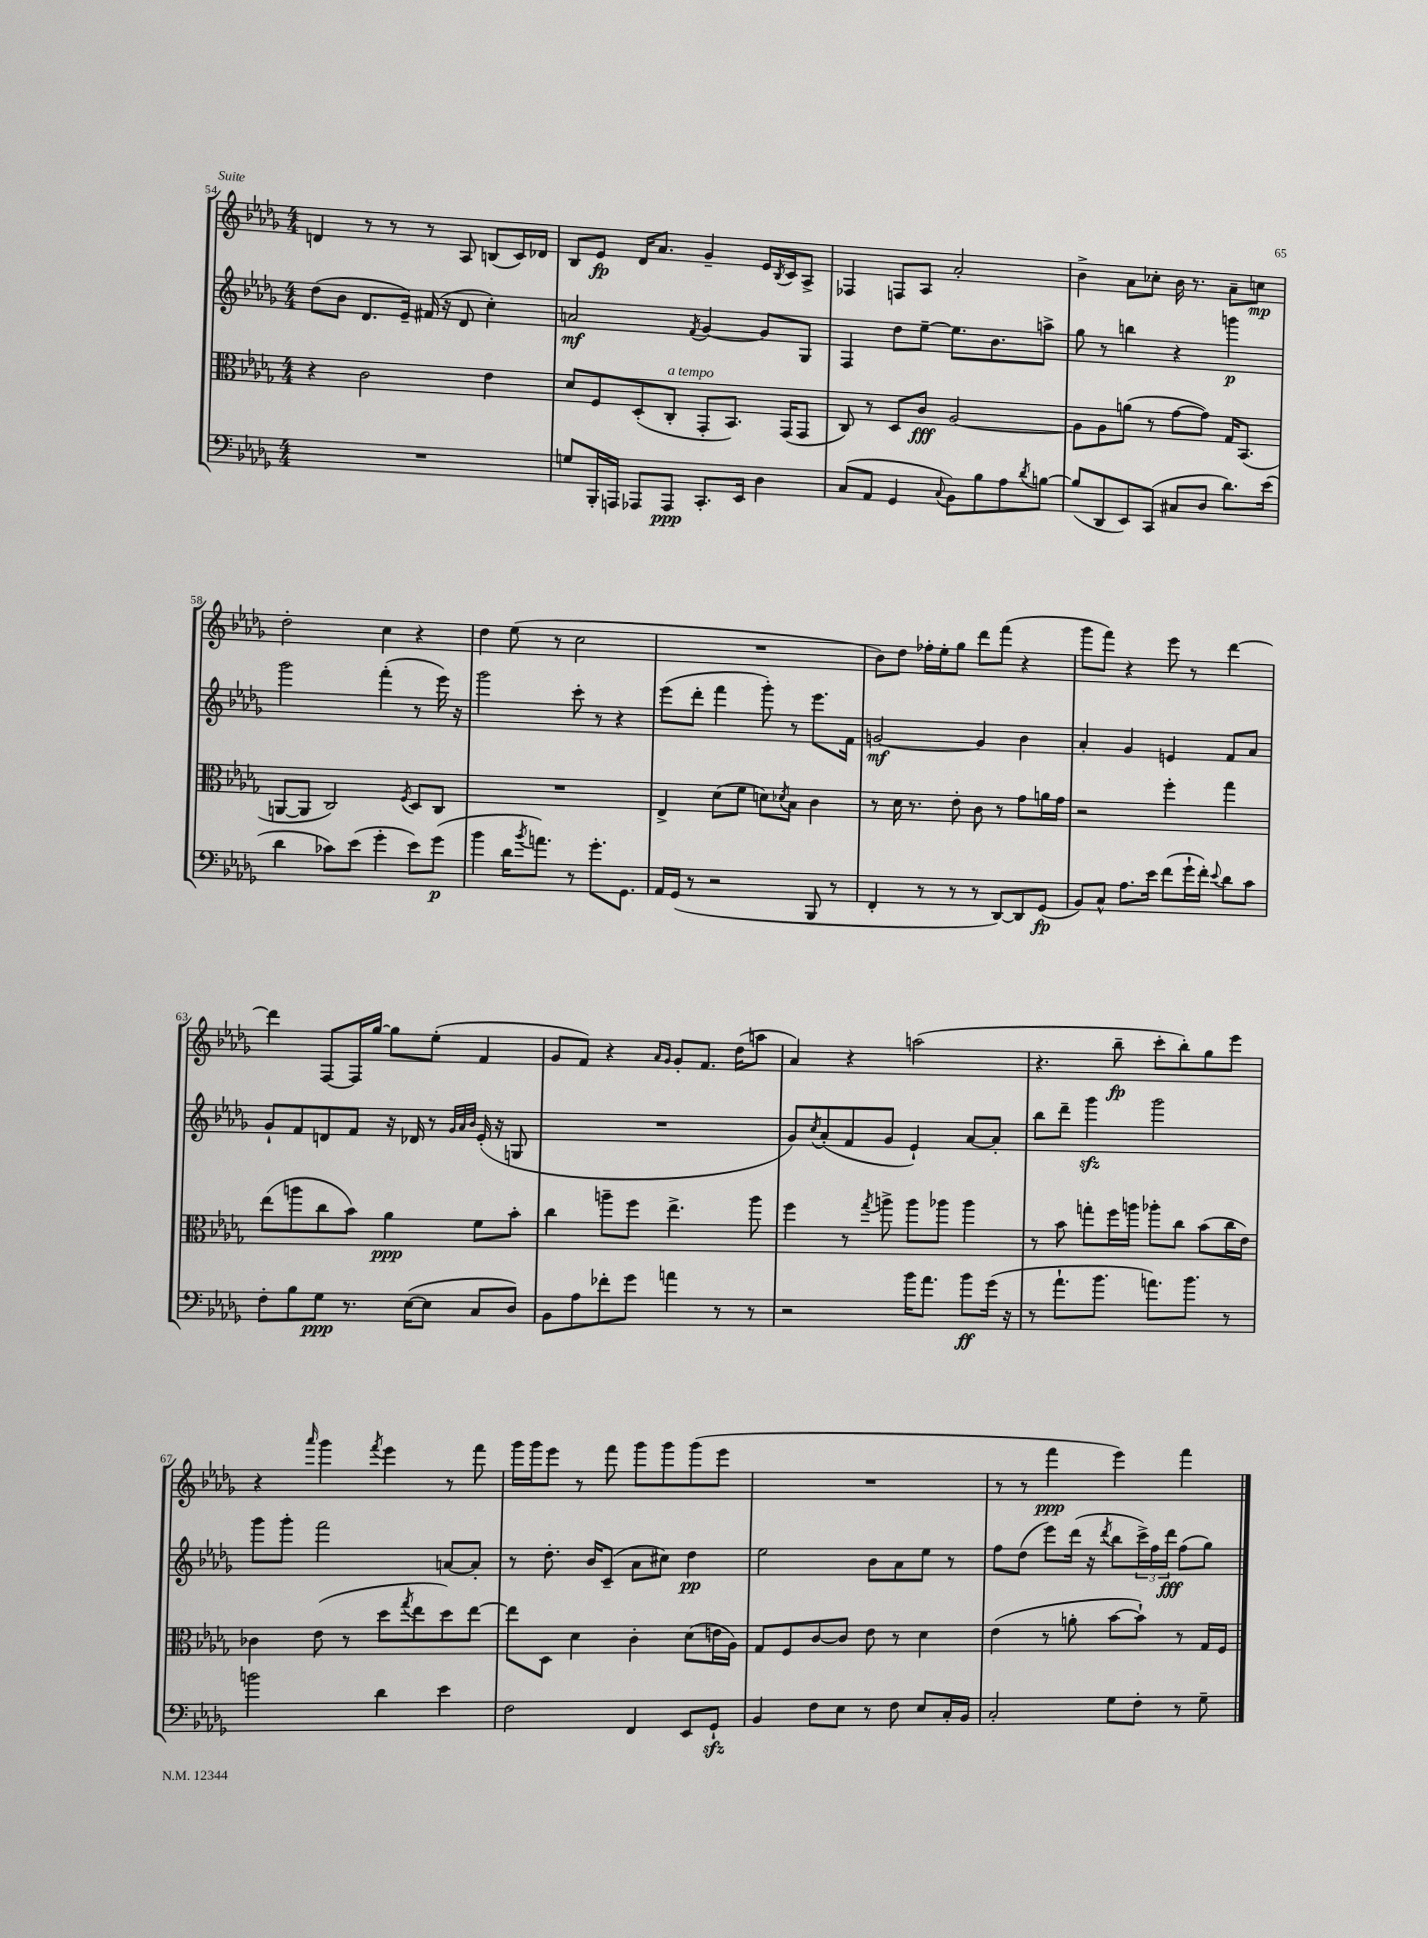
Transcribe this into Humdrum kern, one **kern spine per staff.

**kern	**dynam	**kern	**dynam	**kern	**dynam	**kern	**dynam
*part4	*part4	*part3	*part3	*part2	*part2	*part1	*part1
*staff4	*staff4	*staff3	*staff3	*staff2	*staff2	*staff1	*staff1
*clefF4	*	*clefC3	*	*clefG2	*	*clefG2	*
*k[b-e-a-d-g-]	*	*k[b-e-a-d-g-]	*	*k[b-e-a-d-g-]	*	*k[b-e-a-d-g-]	*
*M4/4	*	*M4/4	*	*M4/4	*	*M4/4	*
=54	=54	=54	=54	=54	=54	=54	=54
1r	.	4r	.	(8dd-\L	.	4dn/	.
.	.	.	.	8b-\J	.	.	.
.	.	2c\	.	8.d-/L	.	8r	.
.	.	.	.	.	.	8r	.
.	.	.	.	16e-~/Jk)	.	.	.
.	.	.	.	(16f#X/	.	8r	.
.	.	.	.	16r	.	.	.
.	.	.	.	8d-/	.	8A-/	.
.	.	4e-\	.	4cc'\)	.	(8Bn/L	.
.	.	.	.	.	.	16c/L)	.
.	.	.	.	.	.	16d-X/JJ	.
=55	=55	=55	=55	=55	=55	=55	=55
8Gn/L	.	8d-/L	.	2an/	mf	8B-/L	.
16BBB-'/L	.	8F/	.	.	.	8e-/J	fp
16AAAn/JJ	.	.	.	.	.	.	.
8AAA-X/L	.	(8D-'/	.	.	.	16d-/KL	.
.	.	.	.	.	.	8.a-/J	.
!	!	!LO:TX:a:i:t=a tempo	!	!	!	!	!
8AAA-/J	ppp	8C'/J	.	.	.	.	.
.	.	.	.	8qf/	.	.	.
8.CC'/L	.	8GG-'/L	.	[4g-/	.	4g-~/	.
.	.	8.BB-/J)	.	.	.	.	.
16EE-/Jk	.	.	.	.	.	.	.
4D-\	.	.	.	8g-/L]	.	16e-/LL	.
.	.	.	.	.	.	8qB-/	.
.	.	(16GG-/KL	.	.	.	16c/J	.
.	.	8GG-/J	.	8G-/J	.	8A-^/J	.
=56	=56	=56	=56	=56	=56	=56	=56
(8C/L	.	8C/)	.	4F/	.	4F-X/	.
8AA-/J	.	8r	.	.	.	.	.
4GG-/	.	8D-/L	.	8dd-\L	.	8Fn/L	.
.	.	8c/J	fff	[8ee-~\J	.	8A-/J	.
8qqC/	.	.	.	.	.	.	.
8BB-\L)	.	[2A-/	.	8.ee-\L]	.	2a-'/	.
8B-\	.	.	.	.	.	.	.
.	.	.	.	8.b-\	.	.	.
8A-\	.	.	.	.	.	.	.
8qd-/	.	.	.	.	.	.	.
[8Bn\J	.	.	.	8aan^\J	.	.	.
=57	=57	=57	=57	=57	=57	=57	=57
(8B/L]	.	8A-\L]	.	8gg-\	.	4b-^\	.
8DD-/	.	8A-\	.	8r	.	.	.
8EE-/)	.	(8an\J	.	4bbn\	.	8a-\L	.
(8CC/J	.	8r	.	.	.	8cc-X'\J	.
8C#X/L	.	[8g-\L	.	4r	.	16b-\	.
.	.	.	.	.	.	8.r	.
8D-/J	.	8g-\J])	.	.	.	.	.
8.d-\L)	.	16G-/KL	.	4gggn\	p	8a-~\L	.
.	.	(8.BB-/J	.	.	.	.	.
.	.	.	.	.	.	8ccn\J	mp
(16e-\Jk	.	.	.	.	.	.	.
!!LO:LB:g=z
=58	=58	=58	=58	=58	=58	=58	=58
4d-\	.	[8AAn/L	.	2ggg-\	.	2dd-'\	.
.	.	8AA/J]	.	.	.	.	.
8c-X\L)	.	2C/)	.	.	.	.	.
(8e-\J	.	.	.	.	.	.	.
4g-'\	.	.	.	(4fff'\	.	4cc\	.
.	.	8qF/	.	.	.	.	.
8e-\L)	.	8D-/L	.	8r	.	4r	.
(8g-\J	p	8C/J	.	16eee-\)	.	.	.
.	.	.	.	16r	.	.	.
=59	=59	=59	=59	=59	=59	=59	=59
4b-\	.	1r	.	2ggg-\	.	4dd-\	.
16d-\KL	.	.	.	.	.	(8ee-\	.
8qb-/	.	.	.	.	.	.	.
8.an\J)	.	.	.	.	.	.	.
.	.	.	.	.	.	8r	.
8r	.	.	.	8ccc'\	.	2cc\	.
8.g-'\L	.	.	.	8r	.	.	.
.	.	.	.	4r	.	.	.
8.GG-\J	.	.	.	.	.	.	.
=60	=60	=60	=60	=60	=60	=60	=60
16AA-/LL	.	4E-^/	.	(8eee-\L	.	1r	.
(16GG-/JJ	.	.	.	.	.	.	.
8r	.	.	.	8ddd-'\J	.	.	.
2r	.	(8d-\L	.	4fff\	.	.	.
.	.	8f\J	.	.	.	.	.
.	.	8dn\L)	.	8ggg-'\)	.	.	.
.	.	8qd-X/	.	.	.	.	.
.	.	8B-\J	.	8r	.	.	.
8BBB-/	.	4c\	.	8.eee-\L	.	.	.
8r	.	.	.	.	.	.	.
.	.	.	.	16f\Jk	.	.	.
=61	=61	=61	=61	=61	=61	=61	=61
4FF'/	.	8r	.	[2gn/	mf	8b-\L)	.
.	.	16d-\	.	.	.	8dd-\J	.
.	.	8.r	.	.	.	.	.
8r	.	.	.	.	.	16ff-X'\LL	.
.	.	.	.	.	.	16ee-'\J	.
8r	.	8e-'\	.	.	.	8gg-\J	.
8r	.	8c\	.	4g/]	.	8ddd-\L	.
[8DD-/L)	.	8r	.	.	.	(8fff\J	.
8DD-/]	.	8g-\L	.	4b-\	.	4r	.
(8GG-/J	fp	16an\L	.	.	.	.	.
.	.	16g-\JJ	.	.	.	.	.
=62	=62	=62	=62	=62	=62	=62	=62
8BB-/L)	.	2r	.	4a-'/	.	8ggg-\L	.
8C^^/J	.	.	.	.	.	8fff\J)	.
8.A-\L	.	.	.	4g-/	.	4r	.
16e-\Jk	.	.	.	.	.	.	.
(8f\L	.	4ff'\	.	4en/	.	8eee-\	.
16g-`\L	.	.	.	.	.	8r	.
16f'\JJ)	.	.	.	.	.	.	.
8qqe-/	.	.	.	.	.	.	.
8d-\L	.	4gg-\	.	8f/L	.	[4ddd-\	.
8c\J	.	.	.	8a-/J	.	.	.
!!LO:LB:g=z
=63	=63	=63	=63	=63	=63	=63	=63
8F'\L	.	(8ee-\L	.	8g-`/L	.	4ddd-\]	.
8B-\	.	8aan\	.	8f/	.	.	.
8G-\J	ppp	8cc\	.	8dn/	.	[8F/L	.
8.r	.	8b-\J)	.	8f/J	.	16F/L]	.
.	.	.	.	.	.	[16gg-/JJ	.
.	.	4a-\	ppp	16r	.	8gg-\L]	.
([16E-\KL	.	.	.	16d-X/	.	.	.
8E-\J]	.	.	.	8r	.	(8ee-'\J	.
.	.	.	.	32qqg-/LLL	.	.	.
.	.	.	.	32qqa-/	.	.	.
.	.	.	.	32qqb-/JJJ	.	.	.
8C/L	.	8f\L	.	(16e-'/	.	4f/	.
.	.	.	.	16r	.	.	.
8D-/J)	.	8b-'\J	.	8Gn/	.	.	.
=64	=64	=64	=64	=64	=64	=64	=64
8BB-\L	.	4cc\	.	1r	.	8g-/L	.
8A-\	.	.	.	.	.	8f/J)	.
8f-X'\	.	8aan~\L	.	.	.	4r	.
8g-\J	.	8ff\J	.	.	.	.	.
.	.	.	.	.	.	16qqa-/LL	.
.	.	.	.	.	.	16qqg-/JJ	.
4an\	.	4.ee-^\	.	.	.	8g-'/L	.
.	.	.	.	.	.	8.f/J	.
8r	.	.	.	.	.	.	.
.	.	.	.	.	.	(16dd-\KL	.
8r	.	8aa\	.	.	.	8aan\J	.
=65	=65	=65	=65	=65	=65	=65	=65
2r	.	4ff\	.	8g-/L)	.	4a-/)	.
.	.	.	.	8qcc/	.	.	.
.	.	.	.	(8a-'/	.	.	.
.	.	8r	.	8f/	.	4r	.
.	.	8qgg-/	.	.	.	.	.
.	.	8aan^\	.	8g-/J	.	.	.
16b-\KL	.	8aa\L	.	4e-`/)	.	(2aan\	.
8.a-\J	.	.	.	.	.	.	.
.	.	8aa-X\J	.	.	.	.	.
8b-\L	ff	4aa-\	.	[8a-/L	.	.	.
(16g-\Jk	.	.	.	8a-'/J]	.	.	.
16r	.	.	.	.	.	.	.
=66	=66	=66	=66	=66	=66	=66	=66
8r	.	8r	.	8bb-\L	.	4.r	.
8.a-`\L	.	8b-\	.	8ddd-~\J	.	.	.
.	.	8ggn'\L	.	4ggg-zz\	.	.	.
8.b-\J	.	.	.	.	.	.	.
.	.	16ff\L	.	.	.	8bb-~\	fp
.	.	16aan\JJ	.	.	.	.	.
8.an\L)	.	8aa-X'\L	.	2ggg-\	.	8ccc'\L	.
.	.	8cc\J	.	.	.	8bb-'\)	.
8.b-\J	.	.	.	.	.	.	.
.	.	(8b-\L	.	.	.	8gg-\	.
8r	.	16cc\L	.	.	.	8eee-\J	.
.	.	16e-\JJ)	.	.	.	.	.
!!LO:LB:g=z
=67	=67	=67	=67	=67	=67	=67	=67
2bn\	.	4c-X\	.	8ggg-\L	.	4r	.
.	.	.	.	8ggg-'\J	.	.	.
.	.	.	.	.	.	16qqaaa-/	.
.	.	(8e-\	.	2fff\	.	4ggg-\	.
.	.	8r	.	.	.	.	.
.	.	.	.	.	.	8qfff/	.
4d-\	.	8dd-\L	.	.	.	4eee-\	.
.	.	8qgg-/	.	.	.	.	.
.	.	8ee-\	.	.	.	.	.
4e-\	.	8dd-\)	.	[8an/L	.	8r	.
.	.	[8ee-\J	.	8a'/J]	.	8fff\	.
=68	=68	=68	=68	=68	=68	=68	=68
2F\	.	8ee-\L]	.	8r	.	16ggg-\LL	.
.	.	.	.	.	.	16ggg-\J	.
.	.	8D-\J	.	8.dd-'\	.	8eee-\J	.
.	.	4d-\	.	.	.	8r	.
.	.	.	.	16b-/KL	.	.	.
.	.	.	.	(8c~/J	.	8fff\	.
4FF/	.	4c'\	.	8a-\L	.	8ggg-\L	.
.	.	.	.	8cc#X\J)	.	8ggg-\	.
8EE-/L	.	(8d-\L	.	4dd-\	pp	(8ggg-\	.
8GG-zz`/J	.	16en\L	.	.	.	8eee-\J	.
.	.	16A-\JJ)	.	.	.	.	.
=69	=69	=69	=69	=69	=69	=69	=69
4BB-/	.	8G-/L	.	2ee-\	.	1r	.
.	.	8F/	.	.	.	.	.
8F\L	.	[8c/	.	.	.	.	.
8E-\J	.	8c/J]	.	.	.	.	.
8r	.	8e-\	.	8b-\L	.	.	.
8F\	.	8r	.	8a-\	.	.	.
8E-/L	.	4d-\	.	8ee-\J	.	.	.
16C'/L	.	.	.	8r	.	.	.
16BB-/JJ	.	.	.	.	.	.	.
=70	=70	=70	=70	=70	=70	=70	=70
2C'/	.	(4e-\	.	8ff\L	.	8r	.
.	.	.	.	(8dd-\J	.	8r	.
.	.	8r	.	8eee-\L)	.	4fff\	ppp
.	.	8an'\	.	(16ddd-\Jk	.	.	.
.	.	.	.	16r	.	.	.
.	.	.	.	8qddd-/	.	.	.
8G-\L	.	[8b-\L	.	8bb-\L	.	4eee-\)	.
8F'\J	.	8b-`\J])	.	24ccc^\L)	.	.	.
.	.	.	.	24ff\	.	.	.
.	.	.	.	24ddd-\JJ	fff	.	.
8r	.	8r	.	(8ff\L	.	4fff\	.
8G-~\	.	16G-/LL	.	8gg-\J)	.	.	.
.	.	16F/JJ	.	.	.	.	.
==	==	==	==	==	==	==	==
*-	*-	*-	*-	*-	*-	*-	*-
